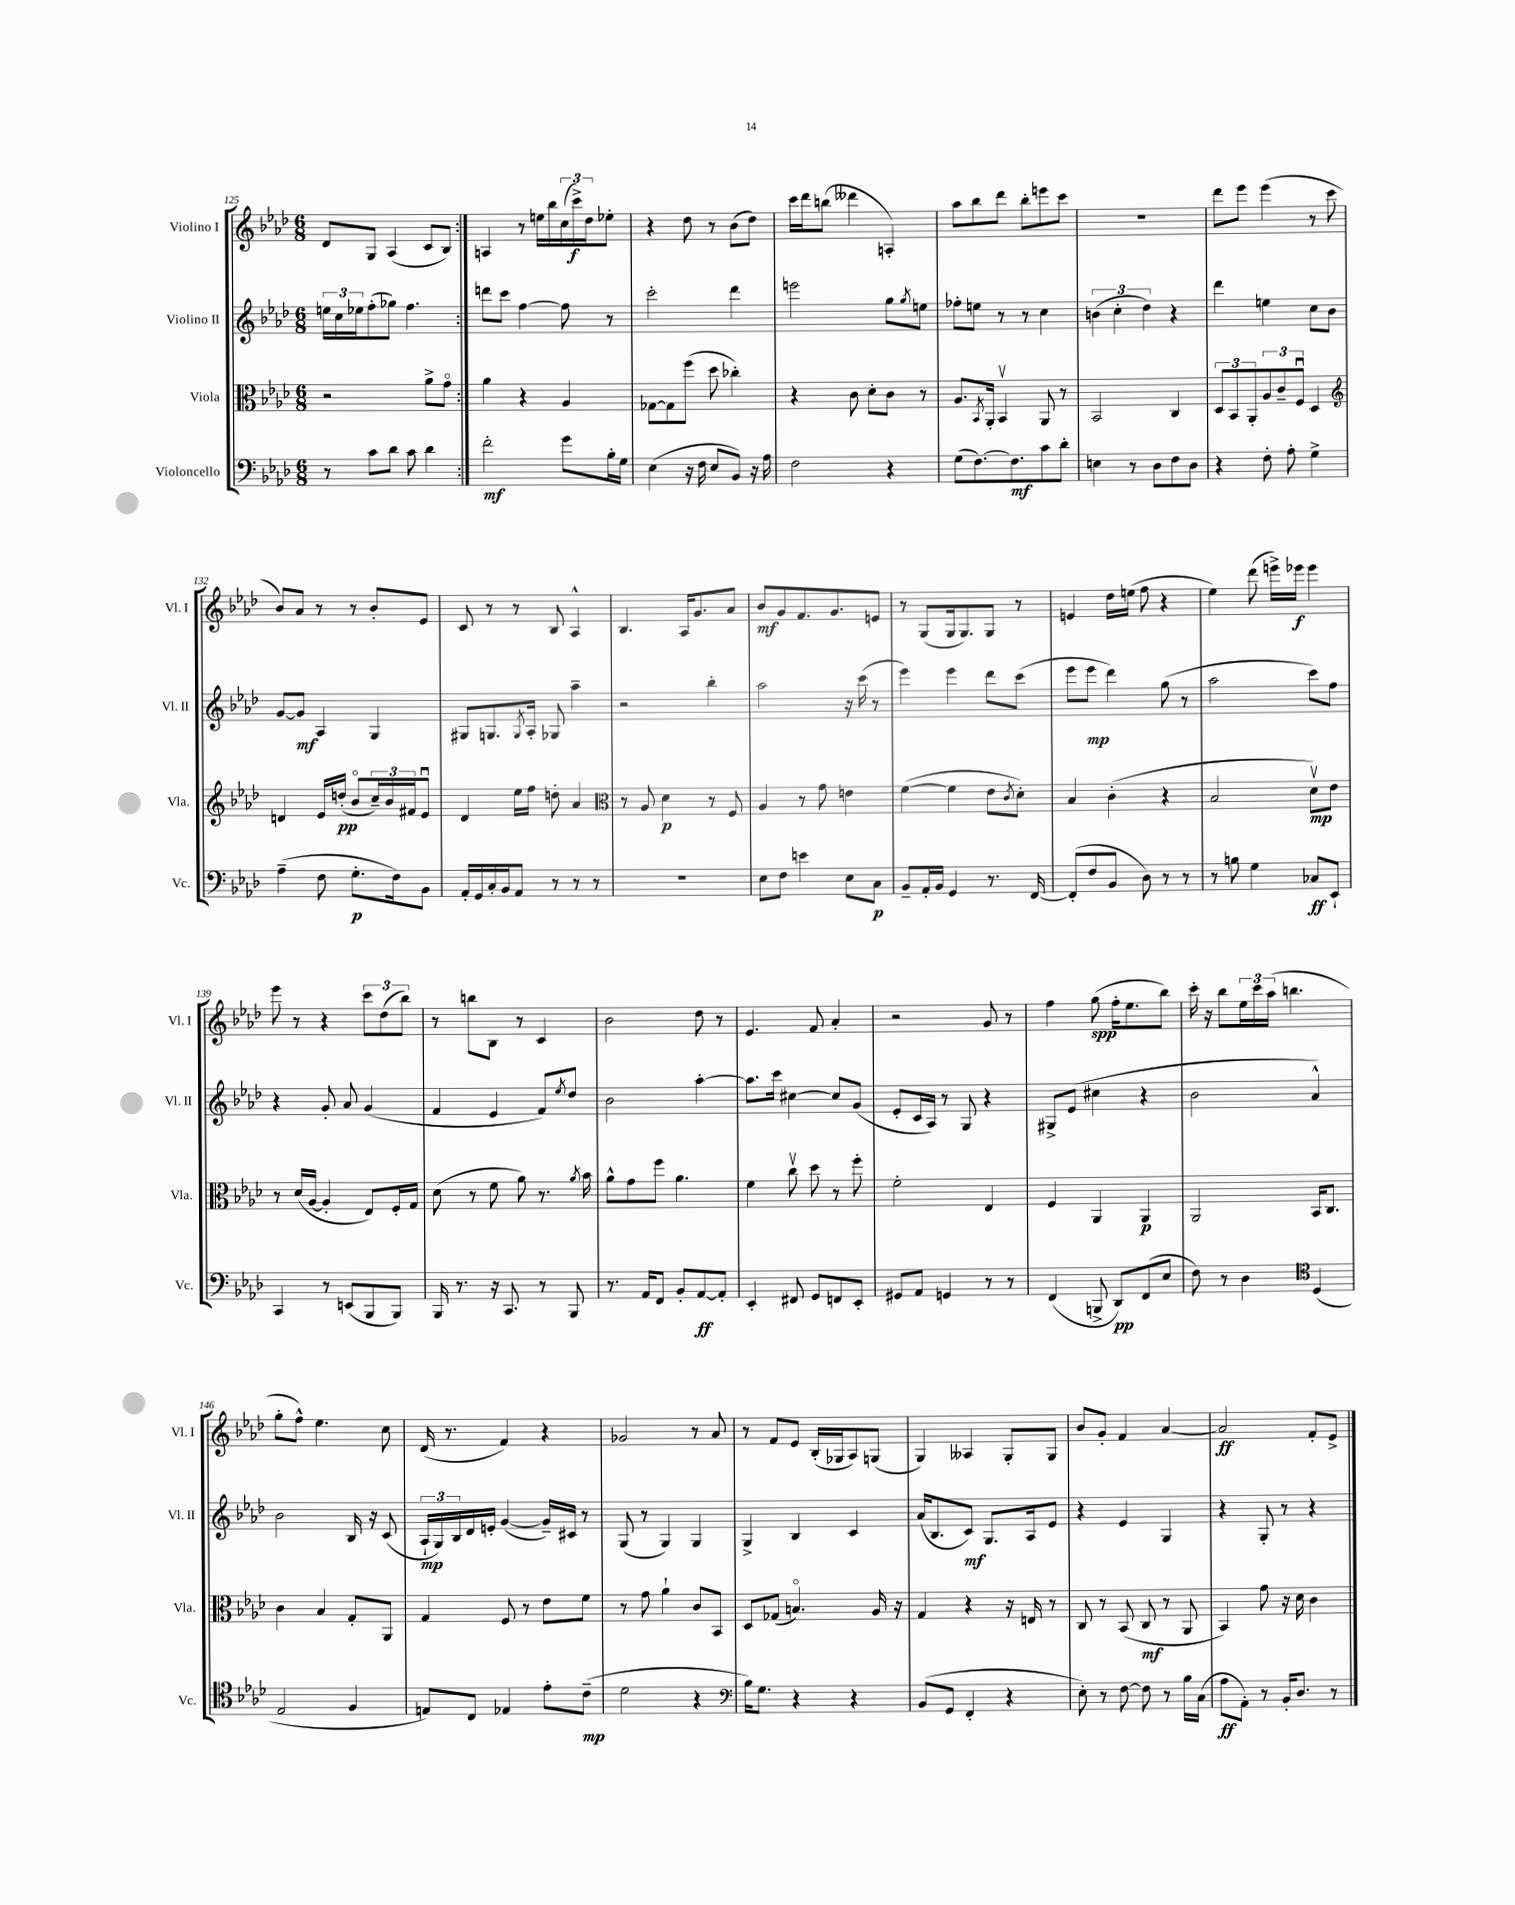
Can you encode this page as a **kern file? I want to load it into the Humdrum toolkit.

**kern	**kern	**kern	**kern
*staff4	*staff3	*staff2	*staff1
*clefF4	*clefC3	*clefG2	*clefG2
*k[b-e-a-d-]	*k[b-e-a-d-]	*k[b-e-a-d-]	*k[b-e-a-d-]
*M6/8	*M6/8	*M6/8	*M6/8
8r	2r	24ee	8d-
.	.	24cc	.
.	.	24ee-	.
8c	.	(8ff'	8G
8d-	.	8gg-)	(4A-
8c	.	4.ff	.
4d-	8a-^	.	8c
.	8go	.	8B-)
=:|!	=:|!	=:|!	=:|!
2f'	4a-	8ddd	4A
.	.	8ccc	.
.	4r	[4ff	8r
.	.	.	16ee
.	.	.	16bb-
8g	4A-	8ff]	(24cc
.	.	.	24ccc^)
.	.	.	24dd-
16B-'	.	8r	8ee-'
16G	.	.	.
=	=	=	=
(4E-	[8G-	2ccc'	4r
.	8G-]	.	.
16r	(8ff	.	8dd-
16F	.	.	.
8E-	8dd-	.	8r
8BB-)	4cc-')	4ddd-	(8b-
16r	.	.	8dd-)
16A-	.	.	.
=	=	=	=
2F	4r	2eee	16ccc
.	.	.	16ddd-
.	.	.	(8bb
.	8c	.	4ddd--
.	8d-'	.	.
4r	8c	8gg	4A')
.	.	8qgg	.
.	8r	8ee	.
=	=	=	=
(8G	8.A-	8ff-'	8aa-
[8.F)	.	8ee	8bb-
.	8qBB-	.	.
.	16AA-'	.	.
.	4BB-v	8r	8ddd-
8.F]	.	.	.
.	.	8r	8bb-'
8c	8AA-	4cc	8eee
8d-'	8r	.	8ccc
=	=	=	=
4E	2BB-	(6b	2.r
.	.	6cc'	.
8r	.	.	.
.	.	6dd-)	.
8D-	.	.	.
8F	4C	4r	.
8D-	.	.	.
=	=	=	=
4r	12D-	4ddd-	8ddd-
.	12BB-	.	.
.	.	.	8eee-
.	12AA-'	.	.
8F'	12A-	4ee	(4eee-
.	12c~	.	.
8A-'	.	.	.
.	12Fu	.	.
4G^	4D-	8cc	8r
.	.	8b-	8ccc
=	=	=	=
*	*clefG2	*	*
(4A-~	4d	[8g	8b-)
.	.	8g]	8a-
8F	16e-	4A-	8r
.	(16dd'	.	.
8.G'	8b-o	.	8r
.	24cc~)	4G	8b-'
.	24b-	.	.
16F)	.	.	.
.	24f#	.	.
8BB-	8e-u	.	8e-
=	=	=	=
16AA-'	4d-	8G#	8c
16GG	.	.	.
16C'	.	8.G	8r
16BB-	.	.	.
8AA-	16ee-	.	8r
.	.	8qG	.
.	16ff	16A-'	.
8r	8dd'	8G-	8B-
8r	4a-	4aa-~	4A-^^
8r	.	.	.
=	=	=	=
*	*clefC3	*	*
2.r	8r	2r	4.B-
.	8A-	.	.
.	4d-	.	.
.	.	.	16A-
.	.	.	8.g
.	8r	4bb-'	.
.	8F	.	8a-
=	=	=	=
8E-	4A-	2aa-	8b-
8F	.	.	8g
4e	8r	.	8.f
.	8g	.	.
.	.	.	8.g
8E-	4e	16r	.
.	.	(16ccc	.
8C	.	8r	8e
=	=	=	=
8BB-~	([4f	4eee-)	8r
16AA-'	.	.	(8G
16BB-	.	.	.
4GG	4f]	4eee-	16G
.	.	.	8.G)
8.r	8e-	8ddd-	8G
.	8qc	.	.
.	8d-')	(8ccc	8r
[16FF	.	.	.
=	=	=	=
(8FF']	4B-	8eee-	4e
8F	.	8eee-	.
8BB-	(4c'	4ddd-)	16dd-
.	.	.	(16ee
8D-)	.	.	8ff
8r	4r	(8gg	4r
8r	.	8r	.
=	=	=	=
8r	2B-	2aa-	4ee-)
8B	.	.	.
4G	.	.	(8ddd-
.	.	.	16eee^)
.	.	.	16eee-
8C-	8d-v)	8ccc)	4eee-
8EE-`	8e-	8ff	.
=	=	=	=
4CC	8r	4r	8eee-
.	(16d-	.	8r
.	[16A-	.	.
8r	4A-']	8g'	4r
(8EE	.	8a-	.
8BBB-	8E-)	(4g	12ccc
.	.	.	(12dd-
8BBB-)	16F'	.	.
.	.	.	12bb-)
.	16G	.	.
=	=	=	=
16BBB-	(8d-	4f	8r
8.r	.	.	.
.	8r	.	8bb
16r	8f	4e-	8B-
8.CC	.	.	.
.	8a-)	.	8r
8r	8.r	8f)	4c
.	.	8qee-	.
8BBB-	.	8dd-	.
.	8qa-	.	.
.	16b-	.	.
=	=	=	=
8.r	8a-^^	2b-	2b-
.	8g	.	.
16AA-	.	.	.
8FF	8ff	.	.
8BB-'	4.a-	.	.
[8AA-	.	[4aa-'	8dd-
8AA-']	.	.	8r
=	=	=	=
4EE-'	4f	8.aa-]	4.e-
.	.	16ccc	.
8FF#	8ccv	[4cc#	.
8GG	8dd-	.	8f
8FF	8r	8cc#]	4a-'
8EE-'	8ff'	(8g	.
=	=	=	=
8GG#	2f'	8e-'	2r
8AA-	.	16c	.
.	.	16A-)	.
4GG	.	8r	.
.	.	8G	.
8r	4E-	4r	8g
8r	.	.	8r
=	=	=	=
(4FF	4F	8G#^	4ff
.	.	(8e-	.
8BBB^	4AA-	4cc#	(8gg
8DD-)	.	.	16ff'
.	.	.	8.ee-
(8FF	4AA-	4r	.
8E-	.	.	8bb-)
=	=	=	=
8F)	2AA-	2b-	16ccc'
.	.	.	16r
8r	.	.	8bb-
4D-	.	.	24ee-
.	.	.	24ccc
.	.	.	(24aa-
.	.	.	4.bb
*clefC4	*	*	*
(4D-	16BB-	4a-^^)	.
.	8.C	.	.
=	=	=	=
2E-	4c	2b-	8gg'
.	.	.	8ff^^)
.	4B-	.	4.ee-
4F	8G'	16B-	.
.	.	16r	.
.	8AA-	(8c	8cc
=	=	=	=
8E)	4G	24A-`	(16d-
.	.	24G)	.
.	.	.	8.r
.	.	24B-	.
8C	.	16d-	.
.	.	16e'	.
4E-	8F	([4g	4f)
.	8r	.	.
8e-'	8e-	16g~])	4r
.	.	16c#	.
(8c~	8f	8r	.
=	=	=	=
2d-	8r	(8G	2g-
.	8g	8r	.
.	4a-`	4G)	.
4r	8c	4G	8r
.	8BB-	.	8a-
=	=	=	=
*clefF4	*	*	*
16B-)	8D-	4G^	8r
8.G	.	.	.
.	(8G-	.	8f
4r	4.Bo)	4B-	8e-
.	.	.	(16B-'
.	.	.	16G-
4r	.	4c	8A-)
.	16A-	.	(8G
.	16r	.	.
=	=	=	=
(8BB-	4G	(16a-	4G)
.	.	8.B-	.
8GG	.	.	.
4FF'	4r	8c)	4A--
.	.	8.G	.
4r	16r	.	8G'
.	16E	16A-	.
.	8r	8e-	8G
=	=	=	=
8E-')	8C	4r	8b-
8r	8r	.	8g'
[8F	(8BB-	4e-	4f
8F]	8C	.	.
8r	8r	4G	[4a-
16B-	8AA-	.	.
(16C	.	.	.
=	=	=	=
8A-	4BB-)	4r	2a-]
8AA-')	.	.	.
8r	8g	8G'	.
16BB-'	16r	8r	.
8.D-	16d-	.	.
.	4c	4r	8f'
8r	.	.	8e-^
==	==	==	==
*-	*-	*-	*-
